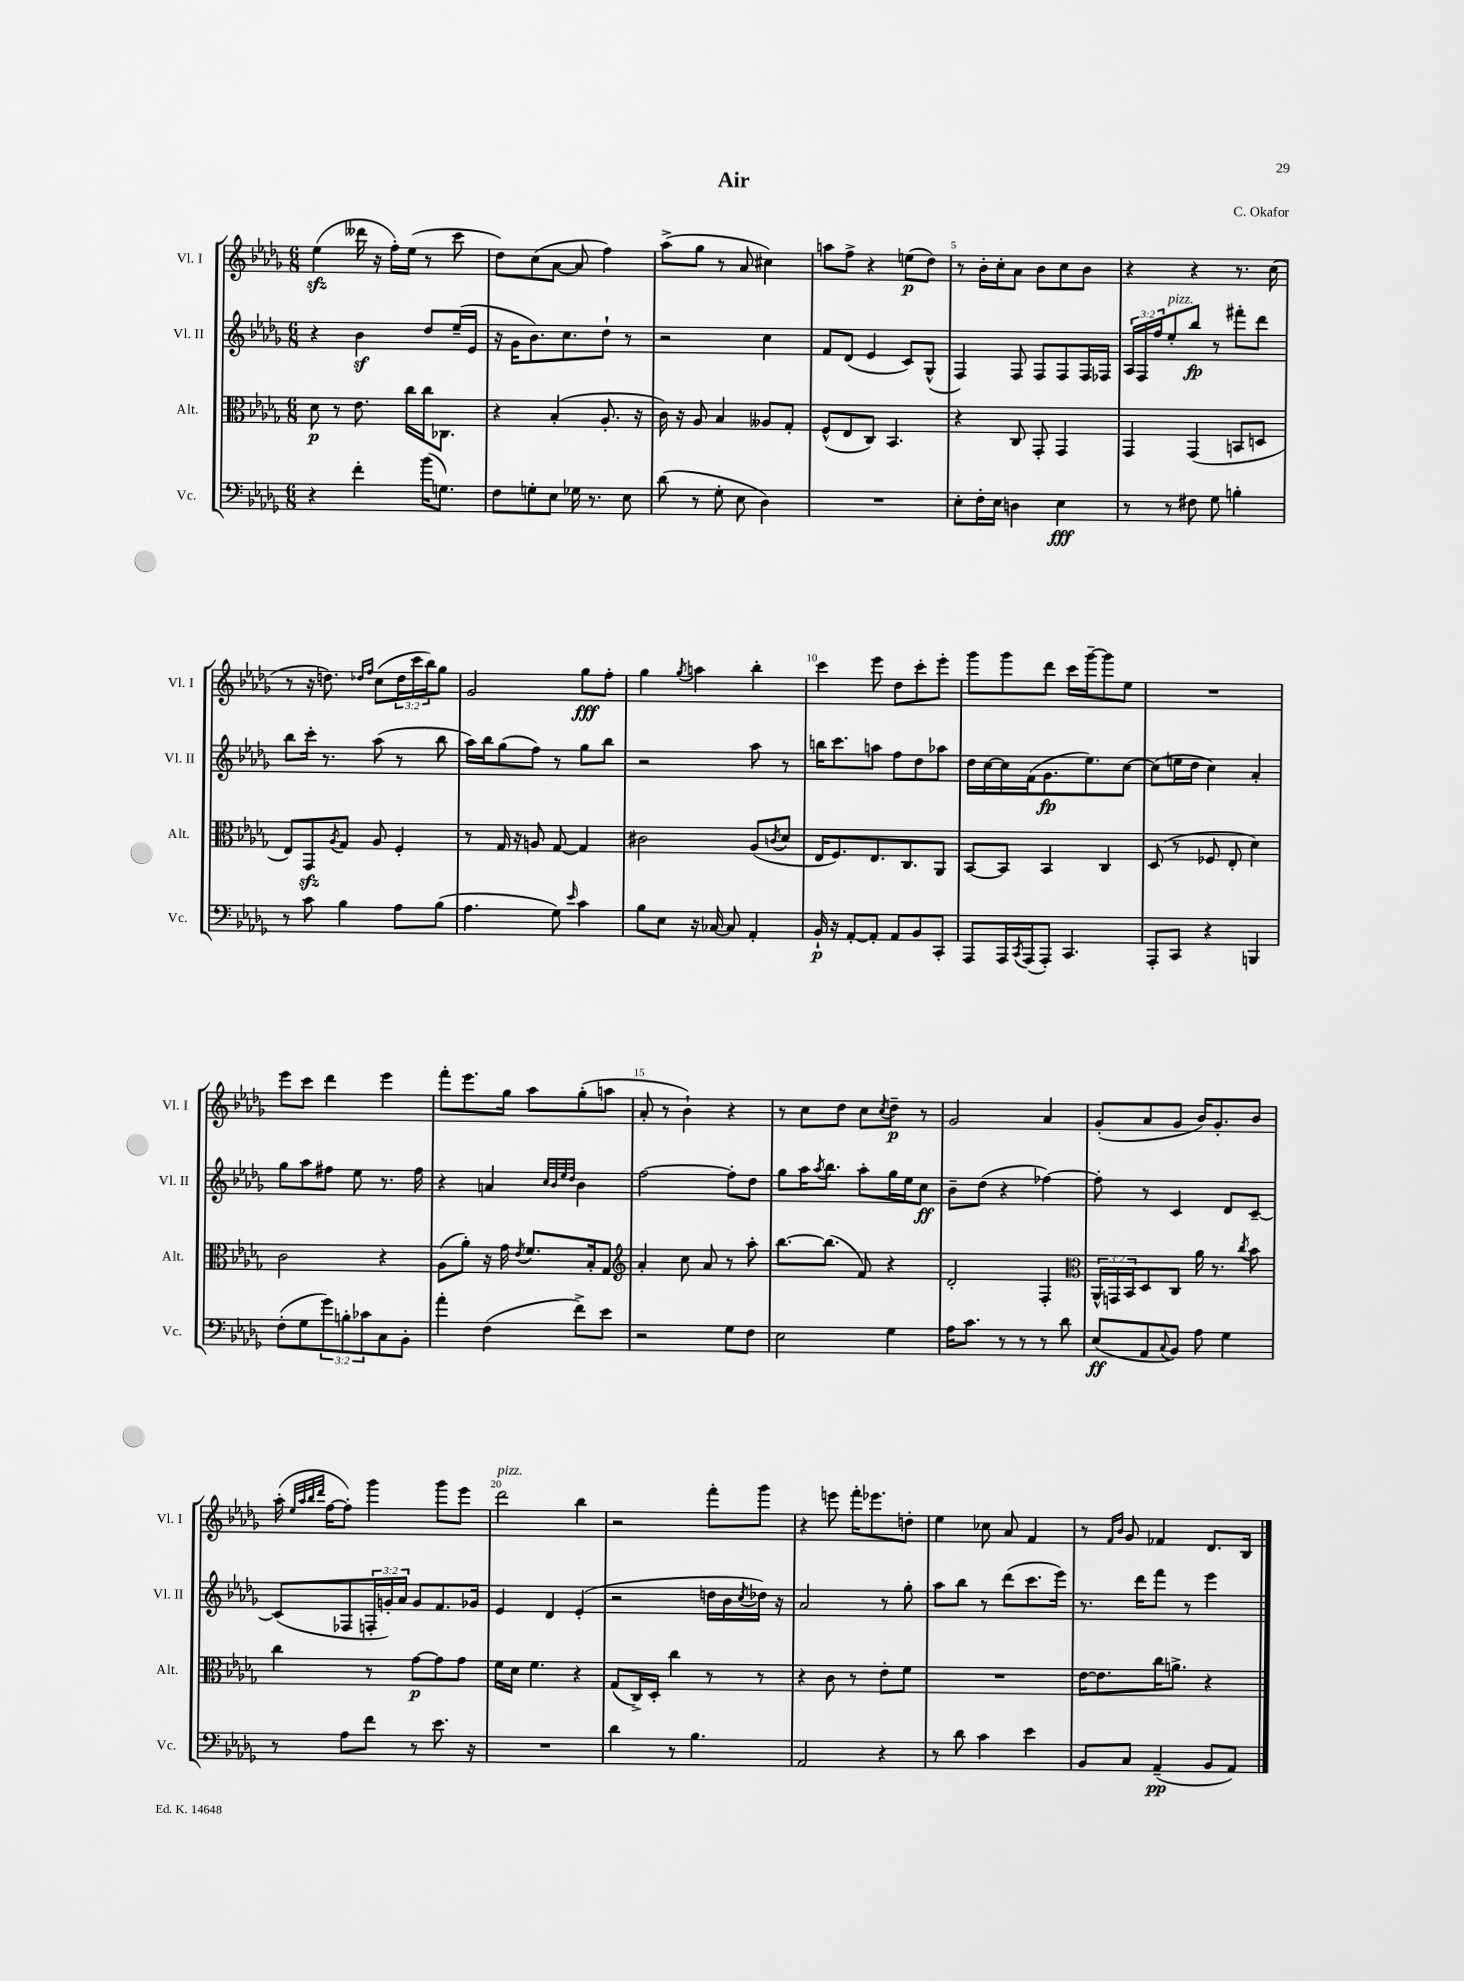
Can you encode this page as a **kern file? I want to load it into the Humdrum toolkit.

**kern	**kern	**kern	**kern
*staff4	*staff3	*staff2	*staff1
*clefF4	*clefC3	*clefG2	*clefG2
*k[b-e-a-d-g-]	*k[b-e-a-d-g-]	*k[b-e-a-d-g-]	*k[b-e-a-d-g-]
*M6/8	*M6/8	*M6/8	*M6/8
4r	8d-	4r	(4ee-
.	8r	.	.
4f'	8.e-	4b-	16ddd--
.	.	.	16r
.	.	.	16ff')
.	16cc	.	(16ee-
(16b-	16cc	8dd-	8r
8.G)	8.C-	.	.
.	.	(16ee-~	8ccc
.	.	16e-	.
=	=	=	=
8F	4r	16r	8dd-)
.	.	16g-	.
8G'	.	8.b-)	(8cc
8E-	(4B-'	.	[8a-
.	.	8.cc	.
16G-	.	.	8a-]
8.r	.	.	.
.	8.A-'	8dd-`	4ff)
8E-	.	8r	.
.	16r	.	.
=	=	=	=
(8d-	16c)	2r	(8aa-^
.	16r	.	.
8r	8A-	.	8gg-
8G-'	4B-	.	8r
8E-	.	.	8a-
4D-)	8A--	4cc	4cc#)
.	8G-'	.	.
=	=	=	=
2.r	(8F^^	8f	8aa
.	8E-	(8d-	8ff^
.	8C)	4e-	4r
.	4.BB-	.	.
.	.	8c)	(8ee
.	.	(8G-^^	8dd-)
=	=	=	=
8E-'	4r	4F)	8r
16F'	.	.	16b-'
16E-	.	.	16cc'
4D	8C	8F	8a-
.	8GG-'	8F	8b-
4E-	4GG-	8F	8cc
.	.	16F	8b-
.	.	16F-	.
=	=	=	=
8r	4GG-	24A-	4r
.	.	24F	.
.	.	24ff	.
8r	.	8ee-'	.
8F#	(4GG-	8bb-	4r
8G-	.	8r	.
4B'	8BB	8fff#'	8.r
.	8D	8ddd-	.
.	.	.	(16cc
=	=	=	=
8r	8E-)	8bb-	8r
8c	8GG-	16ccc'	16r
.	.	8.r	8.dd)
.	8qA-	.	.
4B-	8G-	.	.
.	.	.	16qqdd-
.	.	.	16qqff
.	8A-	(8aa-	(8cc
8A-	4F'	8r	24dd-
.	.	.	24ccc
.	.	.	24bb-)
(8B-	.	8bb-	8gg-
=	=	=	=
4.A-	8r	16aa-)	2g-
.	.	16bb-	.
.	16G-	(8gg-	.
.	16r	.	.
.	8A	8ff)	.
8G-)	[8G-	8r	.
16qqe-	.	.	.
4c	4G-]	8gg-	8gg-
.	.	8bb-	8ff'
=	=	=	=
8B-	2c#	2r	4gg-
8E-	.	.	.
.	.	.	8qgg-
16r	.	.	4aa
[16C-	.	.	.
8C-]	.	.	.
4AA-'	(8A-	8aa-	4bb-'
.	8qc	.	.
.	8d-	8r	.
=	=	=	=
16BB-`	16E-	16bb	4ccc
16r	8.F)	8.ccc	.
[8AA-'	.	.	.
8AA-']	8.E-	8aa	8eee-
8AA-	.	8ff	8dd-
.	8.C	.	.
8BB-	.	8dd-	8ccc'
8CC'	8AA-	8aa-	8eee-'
=	=	=	=
8AAA-	[8BB-	16dd-	8ggg-
.	.	[16cc	.
16AAA-	8BB-]	16cc]	8ggg-
8qCC	.	.	.
(16AAA-	.	(16f	.
8AAA-')	4BB-	8.g-	8ddd-
4.CC	.	.	16ccc
.	.	8.ee-)	[16ggg-~
.	4C	.	8ggg-]
.	.	[8cc	8ee-
=	=	=	=
8AAA-'	(8D-	(8cc]	2.r
8CC	8r	16ee	.
.	.	16dd-	.
4r	8F-	4cc)	.
.	8E-'	.	.
4BBB	4d-)	4a-'	.
=	=	=	=
(8F'	2c	8gg-	8eee-
8G-	.	8aa-	8ccc
12g-)	.	8ff#	4ddd-
12B'	.	.	.
.	.	8ee-	.
12c-	.	.	.
8C	4r	8.r	4eee-
8BB-'	.	.	.
.	.	16ff#	.
=	=	=	=
4a-'	(8A-	4r	8fff'
.	8a-')	.	8.eee-
(4F	16r	4a	.
.	16g-	.	16gg-
.	8qe-	.	.
.	8.f	.	8aa-
.	.	32qqcc	.
.	.	32qqb-	.
.	.	32qqee-	.
.	.	32qqdd-	.
8f^)	.	4b-	(8gg-'
.	16B-'	.	.
8e-	8G-	.	8aa
=	=	=	=
*	*clefG2	*	*
2r	4a-'	[2ff	8a-'
.	.	.	8r
.	8cc	.	4b-`)
.	8a-	.	.
8G-	8r	8ff']	4r
8F	8aa-'	8dd-	.
=	=	=	=
2E-	[8.bb-	8gg-	8r
.	.	16aa-	8cc
.	.	8qaa-	.
.	(8.bb-]	8.bb-	.
.	.	.	8dd-
.	8f)	8aa-'	8cc
.	.	.	8qcc
4G-	4r	16gg-	8dd-~
.	.	16ee-	.
.	.	8cc	8r
=	=	=	=
16A-	2d-'	8b-~	2g-
8.c	.	.	.
.	.	(8dd-	.
8r	.	4r	.
8r	.	.	.
8r	4F'	[4ff-)	4a-
8d-	.	.	.
=	=	=	=
*	*clefC3	*	*
(8E-	24AA-^^	8ff-']	(8g-'
.	24GG	.	.
.	24BB-	.	.
8AA-	8D-	8r	8a-
8qqC	.	.	.
8BB-)	8C	4c	8g-
8A-	16a-	.	16b-)
.	8.r	.	8.g-'
4G-	.	8d-	.
.	8qcc	.	.
.	8b-	[8c~	8b-
=	=	=	=
8r	4cc	(8c]	(16aa-'
.	.	.	32qqee-
.	.	.	32qqaa-
.	.	.	32qqbb-
.	.	.	32qqddd-
.	.	.	[16ff
8A-	.	8F-	8ff'])
8f	8r	24F'	4ggg-
.	.	24g')	.
.	.	24a-	.
8r	[8g-	8g	.
8.e-	8g-]	8.f	8ggg-
.	8g-	.	8eee-
16r	.	16g-	.
=	=	=	=
2.r	16f	4e-	2ddd-
.	16d-	.	.
.	4.f	.	.
.	.	4d-	.
.	4r	(4e-'	4bb-
=	=	=	=
4d-	(8G-	2r	2r
.	16C^)	.	.
.	16D-'	.	.
8r	4cc	.	.
4.B-	.	.	.
.	8r	16dd	8fff'
.	.	16b-	.
.	.	8qcc	.
.	8r	16dd-)	8ggg-
.	.	16r	.
=	=	=	=
2AA-	4r	2a-	4r
.	8c	.	8eee
.	8r	.	16fff'
.	.	.	8.eee-
4r	8e-'	8r	.
.	8f	8gg-'	8dd'
=	=	=	=
8r	2.r	8aa-	4ee-
8d-	.	8bb-	.
4c	.	8r	8cc-
.	.	(8ddd-	8a-
4e-	.	8.ccc	4f
.	.	16eee-)	.
=	=	=	=
8BB-	[16e-	8.r	8r
.	8.e-]	.	.
.	.	.	16qqf
.	.	.	16qqb-
8C	.	.	8g-
.	.	16ddd-	.
(4AA-~	16cc	8fff	4f-
.	8.a^	.	.
.	.	8r	.
8BB-	4r	4eee-	8.d-
8AA-)	.	.	.
.	.	.	16B-
==	==	==	==
*-	*-	*-	*-
